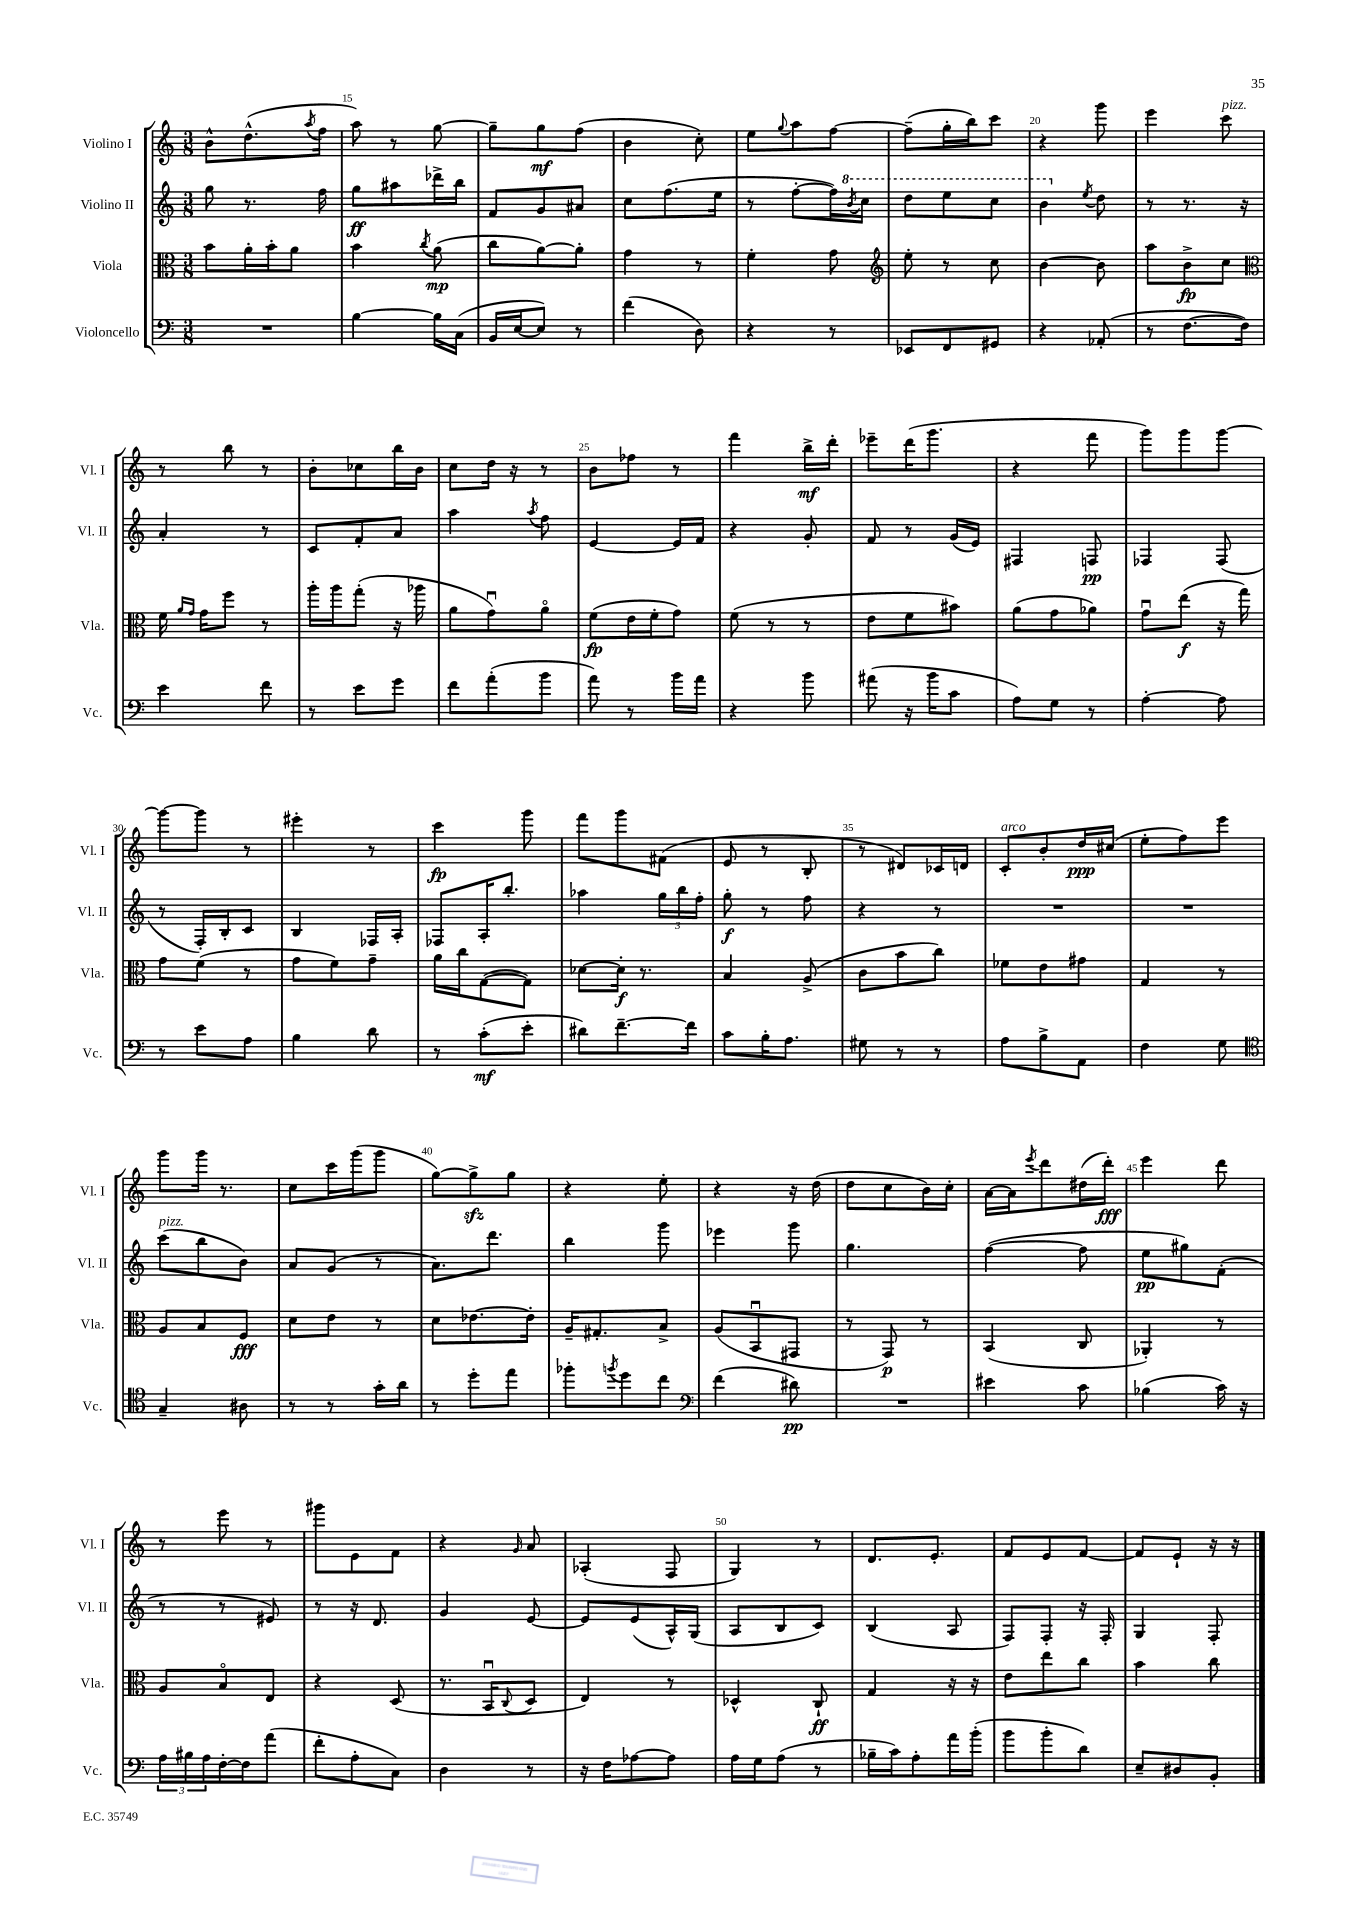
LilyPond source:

<<
\new StaffGroup <<
\new Staff = "s0" \with { instrumentName = "Violino I" shortInstrumentName = "Vl. I" } {
    \clef treble \key c \major \numericTimeSignature \time 3/8
    b'8-^ d''8.-^( \acciaccatura { a''8 } f''16 |
    a''8) r8 g''8~ |
    g''8-- g''8\mf f''8( |
    b'4 c''8-.) |
    e''8 \appoggiatura { g''8 } a''8 f''8~ |
    f''8--( g''16-. b''16) c'''8 |
    r4 g'''8 |
    e'''4 c'''8^\markup { \italic "pizz." } |
    r8 b''8 r8 |
    b'8-. ces''8 b''16 b'16 |
    c''8 d''16 r16 r8 |
    b'8 fes''8 r8 |
    f'''4 b''16->\mf d'''16-. |
    ees'''8-- d'''16( g'''8. |
    r4 f'''8 |
    g'''8) g'''8 g'''8~ |
    g'''8~ g'''8 r8 |
    eis'''4-. r8 |
    c'''4\fp g'''8 |
    f'''8 g'''8 fis'8( |
    e'8 r8 b8-. |
    r8 dis'8) ces'16 d'16 |
    c'8-.^\markup { \italic "arco" } b'8-. d''16\ppp cis''16( |
    e''8-. f''8) e'''8 |
    g'''8 g'''16 r8. |
    c''8 c'''16 g'''16( g'''8 |
    g''8~) g''8->\sfz g''8 |
    r4 e''8-. |
    r4 r16 d''16( |
    d''8 c''8 b'16) c''16-. |
    a'16~ a'16 \acciaccatura { e'''8 } d'''8 dis''16( d'''16-.\fff) |
    e'''4 d'''8 |
    r8 e'''8 r8 |
    gis'''8 e'8 f'8 |
    r4 \grace { g'16 } a'8 |
    aes4-.( f8 |
    g4) r8 |
    d'8. e'8.-. |
    f'8 e'8 f'8~ |
    f'8 e'8-! r16 r16 \bar "|." |
}
\new Staff = "s1" \with { instrumentName = "Violino II" shortInstrumentName = "Vl. II" } {
    \clef treble \key c \major \numericTimeSignature \time 3/8
    g''8 r8. f''16 |
    g''8\ff ais''8 des'''16-> b''16 |
    f'8 g'8 ais'8 |
    c''8 f''8.( e''16 |
    r8 f''8~-. f''16) \ottava #1 \acciaccatura { b''8 } c'''16 |
    d'''8 e'''8 c'''8 |
    b''4 \ottava #0 \acciaccatura { e''8 } d''8 |
    r8 r8. r16 |
    a'4-. r8 |
    c'8 f'8-. a'8 |
    a''4 \acciaccatura { a''8 } f''8 |
    e'4~ e'16 f'16 |
    r4 g'8-. |
    f'8 r8 g'16( e'16) |
    fis4 f8\pp |
    fes4 fes8( |
    r8 f16-.) b16-. c'8 |
    b4 fes16 a16-. |
    fes8 a16-. b''8.-. |
    aes''4 \tuplet 3/2 { g''16 b''16 f''16-. } |
    g''8-.\f r8 f''8 |
    r4 r8 |
    R4. |
    R4. |
    c'''8^\markup { \italic "pizz." }( b''8 b'8) |
    a'8 g'8( r8 |
    a'8.) d'''8. |
    b''4 g'''8 |
    ees'''4 g'''8 |
    g''4. |
    f''4~( f''8 |
    e''8\pp gis''8) f'8-.( |
    r8 r8 eis'8) |
    r8 r16 d'8. |
    g'4 e'8~ |
    e'8 e'8( a16-^) g16( |
    a8 b8 c'8) |
    b4( a8 |
    f8) f8-. r16 f16-. |
    g4 f8-. \bar "|." |
}
\new Staff = "s2" \with { instrumentName = "Viola" shortInstrumentName = "Vla." } {
    \clef alto \key c \major \numericTimeSignature \time 3/8
    b'8 a'16-. b'16-. a'8 |
    b'4 \acciaccatura { c''8 } a'8\mp( |
    c''8 a'8~) a'8-. |
    g'4 r8 |
    f'4-. g'8 |
    \clef treble e''8-. r8 c''8 |
    b'4~ b'8 |
    a''8 b'8->\fp c''8 |
    \clef alto f'16 \grace { a'16 g'16 } g'16 f''8 r8 |
    a''16-. a''16 g''8-.( r16 aes''16 |
    a'8 g'8\downbow) a'8\flageolet |
    f'8\fp( e'16 f'16-. g'8) |
    f'8( r8 r8 |
    e'8 f'8 bis'8) |
    a'8( g'8 aes'8) |
    g'8\downbow e''8\f( r16 g''16) |
    g'8 f'8( r8 |
    g'8 f'8) g'8-- |
    a'16 c''16 g8~( g8) |
    des'8~ des'16-.\f r8. |
    b4 a8->( |
    c'8 b'8 c''8) |
    fes'8 e'8 gis'8 |
    g4 r8 |
    a8 b8 f8\fff |
    d'8 e'8 r8 |
    d'8 ees'8.~ ees'16-. |
    a16-- gis8.-. b8-> |
    a8( b,8\downbow gis,8 |
    r8 g,8\p) r8 |
    b,4( c8 |
    aes,4-.) r8 |
    a8 b8\flageolet e8 |
    r4 d8( |
    r8. b,16\downbow \appoggiatura { c8 } d8 |
    e4) r8 |
    des4-^ c8-!\ff |
    g4 r16 r16 |
    e'8 e''8 c''8 |
    b'4 c''8 \bar "|." |
}
\new Staff = "s3" \with { instrumentName = "Violoncello" shortInstrumentName = "Vc." } {
    \clef bass \key c \major \numericTimeSignature \time 3/8
    R4. |
    b4~ b16 c16( |
    b,16 e16~ e8) r8 |
    f'4( d8) |
    r4 r8 |
    ees,8 f,8 gis,8 |
    r4 aes,8-.( |
    r8 f8.~ f16) |
    e'4 f'8 |
    r8 e'8 g'8 |
    f'8 a'8-.( b'8 |
    a'8) r8 b'16 a'16 |
    r4 b'8 |
    ais'8( r16 b'16 c'8 |
    a8) g8 r8 |
    a4~-. a8 |
    r8 e'8 a8 |
    b4 d'8 |
    r8 c'8-.\mf( e'8-. |
    dis'8) f'8.~-- f'16 |
    c'8 b16-. a8. |
    gis8 r8 r8 |
    a8 b8-> a,8 |
    f4 g8 |
    \clef tenor g4-- ais8 |
    r8 r8 g'16-. a'16 |
    r8 d''8-. e''8 |
    fes''8-. \acciaccatura { f''8 } d''8 c''8 |
    \clef bass f'4( dis'8\pp) |
    R4. |
    eis'4 c'8 |
    bes4( c'16) r16 |
    \tuplet 3/2 { a16 bis16 a16 } f16~-. f16 a'8( |
    f'8-. a8-. c8) |
    d4 r8 |
    r16 f16 aes8~ aes8 |
    a16 g16 a8( r8 |
    bes16-- c'16) a8-. a'16 b'16-.( |
    b'8 b'8-. d'8) |
    e8-- dis8 b,8-. \bar "|." |
}
>>
>>
\layout { \context { \Score currentBarNumber = #14 \override BarNumber.break-visibility = ##(#f #t #t) barNumberVisibility = #(every-nth-bar-number-visible 5) } }
